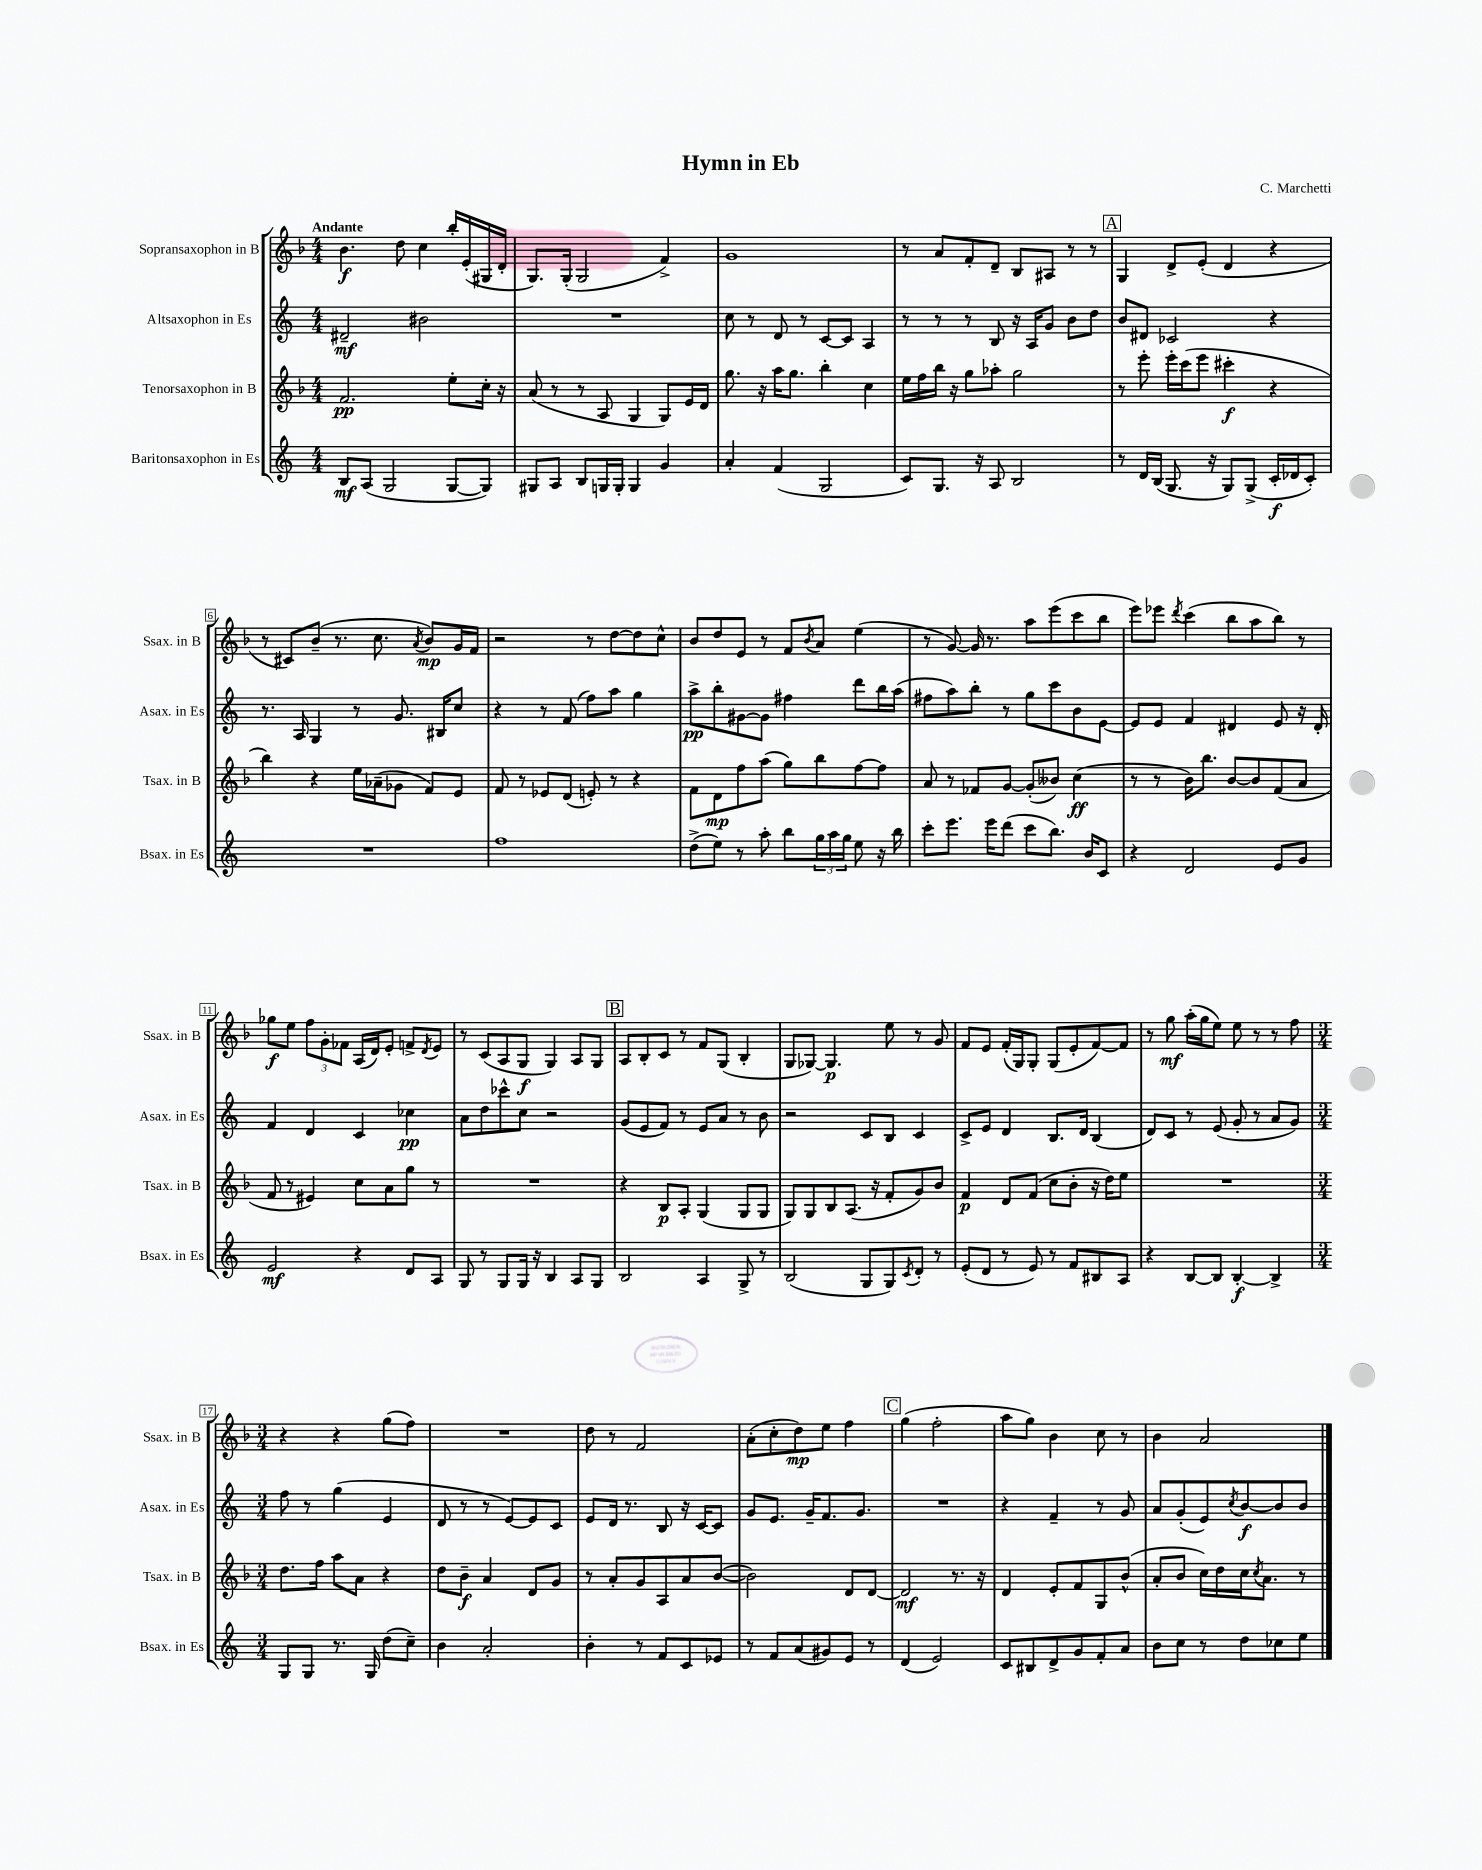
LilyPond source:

\header { title = "Hymn in Eb" composer = "C. Marchetti" }
<<
\new StaffGroup <<
\new Staff = "s0" \with { instrumentName = "Sopransaxophon in B" shortInstrumentName = "Ssax. in B" } {
    \clef treble \key f \major \numericTimeSignature \time 4/4 \tempo "Andante"
    bes'4.\f d''8 c''4 bes''16-. e'16-.( gis16 d'16-. |
    g8.) g16-.( g2 f'4->) |
    g'1 |
    r8 a'8 f'8-. d'8-- bes8 ais8 r8 r8 |
    \mark \markup { \box "A" } g4 d'8-> e'8-.( d'4 r4 |
    r8 cis'8) bes'8--( r8. c''8. \acciaccatura { a'8 } bes'8\mp) g'16 f'16 |
    r2 r8 d''8~ d''8 c''8-^ |
    bes'8 d''8 e'8 r8 f'8 \acciaccatura { bes'8 } a'8 e''4( |
    r8 g'8~) g'16 r8. a''8 e'''8( c'''8 bes''8 |
    e'''8) ees'''8 \acciaccatura { d'''8 } c'''4( bes''8 a''8 bes''8) r8 |
    ges''8\f e''8 \tuplet 3/2 { f''8 g'8-. fes'8 } a16( d'16) e'8-. f'8-> \acciaccatura { d'8 } e'8 |
    r8 c'8( a8 g8\f g4) a8 g8 |
    \mark \markup { \box "B" } a8 bes8-. c'8 r8 f'8 g8( bes4-. |
    g8 ges8~) ges4.\p e''8 r8 g'8 |
    f'8 e'8 f'16-.( g16) g8-. g8( e'8-. f'8~) f'8 |
    r8 g''8\mf a''16-.( g''16 e''8) e''8 r8 r8 f''8 |
    \numericTimeSignature \time 3/4 r4 r4 g''8( f''8) |
    R2. |
    d''8 r8 f'2 |
    a'8-.( c''8-. d''8\mp) e''8 f''4 |
    \mark \markup { \box "C" } g''4( f''2-. |
    a''8 g''8) bes'4 c''8 r8 |
    bes'4 a'2 \bar "|." |
}
\new Staff = "s1" \with { instrumentName = "Altsaxophon in Es" shortInstrumentName = "Asax. in Es" } {
    \clef treble \key c \major \numericTimeSignature \time 4/4
    dis'2--\mf bis'2 |
    R1 |
    c''8 r8 d'8 r8 c'8~ c'8 a4 |
    r8 r8 r8 b8 r16 a16 g'8 b'8 d''8 |
    \mark \markup { \box "A" } b'8 dis'8 ces'2 r4 |
    r8. a16 g4 r8 g'8. bis16 c''8 |
    r4 r8 f'8( f''8) a''8 g''4 |
    a''8->\pp b''8-. gis'8~ gis'8 fis''4 d'''8 b''16 a''16( |
    fis''8 a''8) b''8-. r8 g''8 c'''8 b'8 e'8~ |
    e'8 e'8 f'4 dis'4 e'8 r16 dis'16-. |
    f'4 d'4 c'4 ces''4\pp |
    a'8 d''8 ces'''8-^ c''8 r2 |
    \mark \markup { \box "B" } g'8( e'8 f'8) r8 e'8 a'8 r8 b'8 |
    r2 c'8 b8 c'4 |
    c'8-> e'8 d'4 b8. d'16 b4( |
    d'8) c'8 r8 e'8( g'8-. r8 a'8 g'8) |
    \numericTimeSignature \time 3/4 f''8 r8 g''4( e'4 |
    d'8 r8 r8 e'8~) e'8 c'8 |
    e'8 d'16 r8. b8 r16 c'16~ c'8 |
    g'8 e'8. g'16-- f'8. g'8. |
    \mark \markup { \box "C" } R2. |
    r4 f'4-- r8 g'8 |
    a'8 g'8-.( e'8) \acciaccatura { c''8 } b'8~\f b'8 b'8 \bar "|." |
}
\new Staff = "s2" \with { instrumentName = "Tenorsaxophon in B" shortInstrumentName = "Tsax. in B" } {
    \clef treble \key f \major \numericTimeSignature \time 4/4
    f'2.\pp e''8-. c''16-. r16 |
    a'8( r8 r8 a8 g4 g8) e'16 d'16 |
    g''8. r16 a''16 g''8. bes''4-. c''4 |
    e''16 f''16 bes''16 r16 g''8 aes''8-. g''2 |
    \mark \markup { \box "A" } r8 e'''8-. e'''16-. c'''16( e'''8 cis'''4-.\f r4 |
    bes''4) r4 e''16 aes'16--( ges'8 f'8) e'8 |
    f'8 r8 ees'8 d'8( e'8-.) r8 r4 |
    f'8 d'8\mp f''8 a''8( g''8) bes''8 f''8~ f''8 |
    a'8 r8 fes'8 g'8~ g'8-.( beses'8) c''4\ff( |
    r8 r8 bes'16) bes''8. bes'8~ bes'8 f'8( a'8 |
    f'8 r8 eis'4) c''8 a'8 g''8 r8 |
    R1 |
    \mark \markup { \box "B" } r4 bes8\p a8-. g4( g8 g8 |
    g8) g8 bes8 a8.( r16 f'8-. g'8) bes'8 |
    f'4\p d'8 f'8( c''8 bes'8-. r16 d''16) e''8 |
    R1 |
    \numericTimeSignature \time 3/4 d''8. f''16 a''8 a'8 r4 |
    d''8 bes'8--\f a'4 d'8 g'8 |
    r8 a'8-. g'8 a8 a'8 bes'8~( |
    bes'2) d'8 d'8~ |
    \mark \markup { \box "C" } d'2\mf r8. r16 |
    d'4 e'8-. f'8 g8 bes'8-^( |
    a'8-. bes'8 c''16) d''16 c''16 \acciaccatura { c''8 } a'8. r8 \bar "|." |
}
\new Staff = "s3" \with { instrumentName = "Baritonsaxophon in Es" shortInstrumentName = "Bsax. in Es" } {
    \clef treble \key c \major \numericTimeSignature \time 4/4
    b8\mf a8( g2 g8~ g8) |
    gis8 a8 b8 g16 g16-. g4 g'4 |
    a'4-. f'4( g2 |
    c'8) g8. r16 a8 b2 |
    \mark \markup { \box "A" } r8 d'16 b16( g8. r16 g8) g8->( c'16-.\f des'16 c'8-.) |
    R1 |
    f''1 |
    d''8->( e''8) r8 a''8-. b''8 \tuplet 3/2 { g''16 a''16 g''16 } e''8 r16 b''16 |
    c'''8-. e'''8. e'''16 d'''8( c'''8 b''8.) b'16 c'8 |
    r4 d'2 e'8 g'8 |
    e'2\mf r4 d'8 a8 |
    g8 r8 g8 g16 r16 b4 a8 g8 |
    \mark \markup { \box "B" } b2 a4 g8-> r8 |
    b2( g8 g8) \acciaccatura { c'8 } d'8-. r8 |
    e'8-.( d'8 r8 e'8) r8 f'8 bis8 a8 |
    r4 b8~ b8 b4~-.\f b4-> |
    \numericTimeSignature \time 3/4 g8 g8 r8. g16 d''8( c''8--) |
    b'4 a'2-. |
    b'4-. r8 f'8 c'8 ees'8 |
    r8 f'8 a'8( gis'8) e'8 r8 |
    \mark \markup { \box "C" } d'4( e'2) |
    c'8 bis8 d'8-> g'8 f'8-. a'8 |
    b'8 c''8 r8 d''8 ces''8 e''8 \bar "|." |
}
>>
>>
\layout { \context { \Score \override BarNumber.stencil = #(make-stencil-boxer 0.1 0.3 ly:text-interface::print) } }
